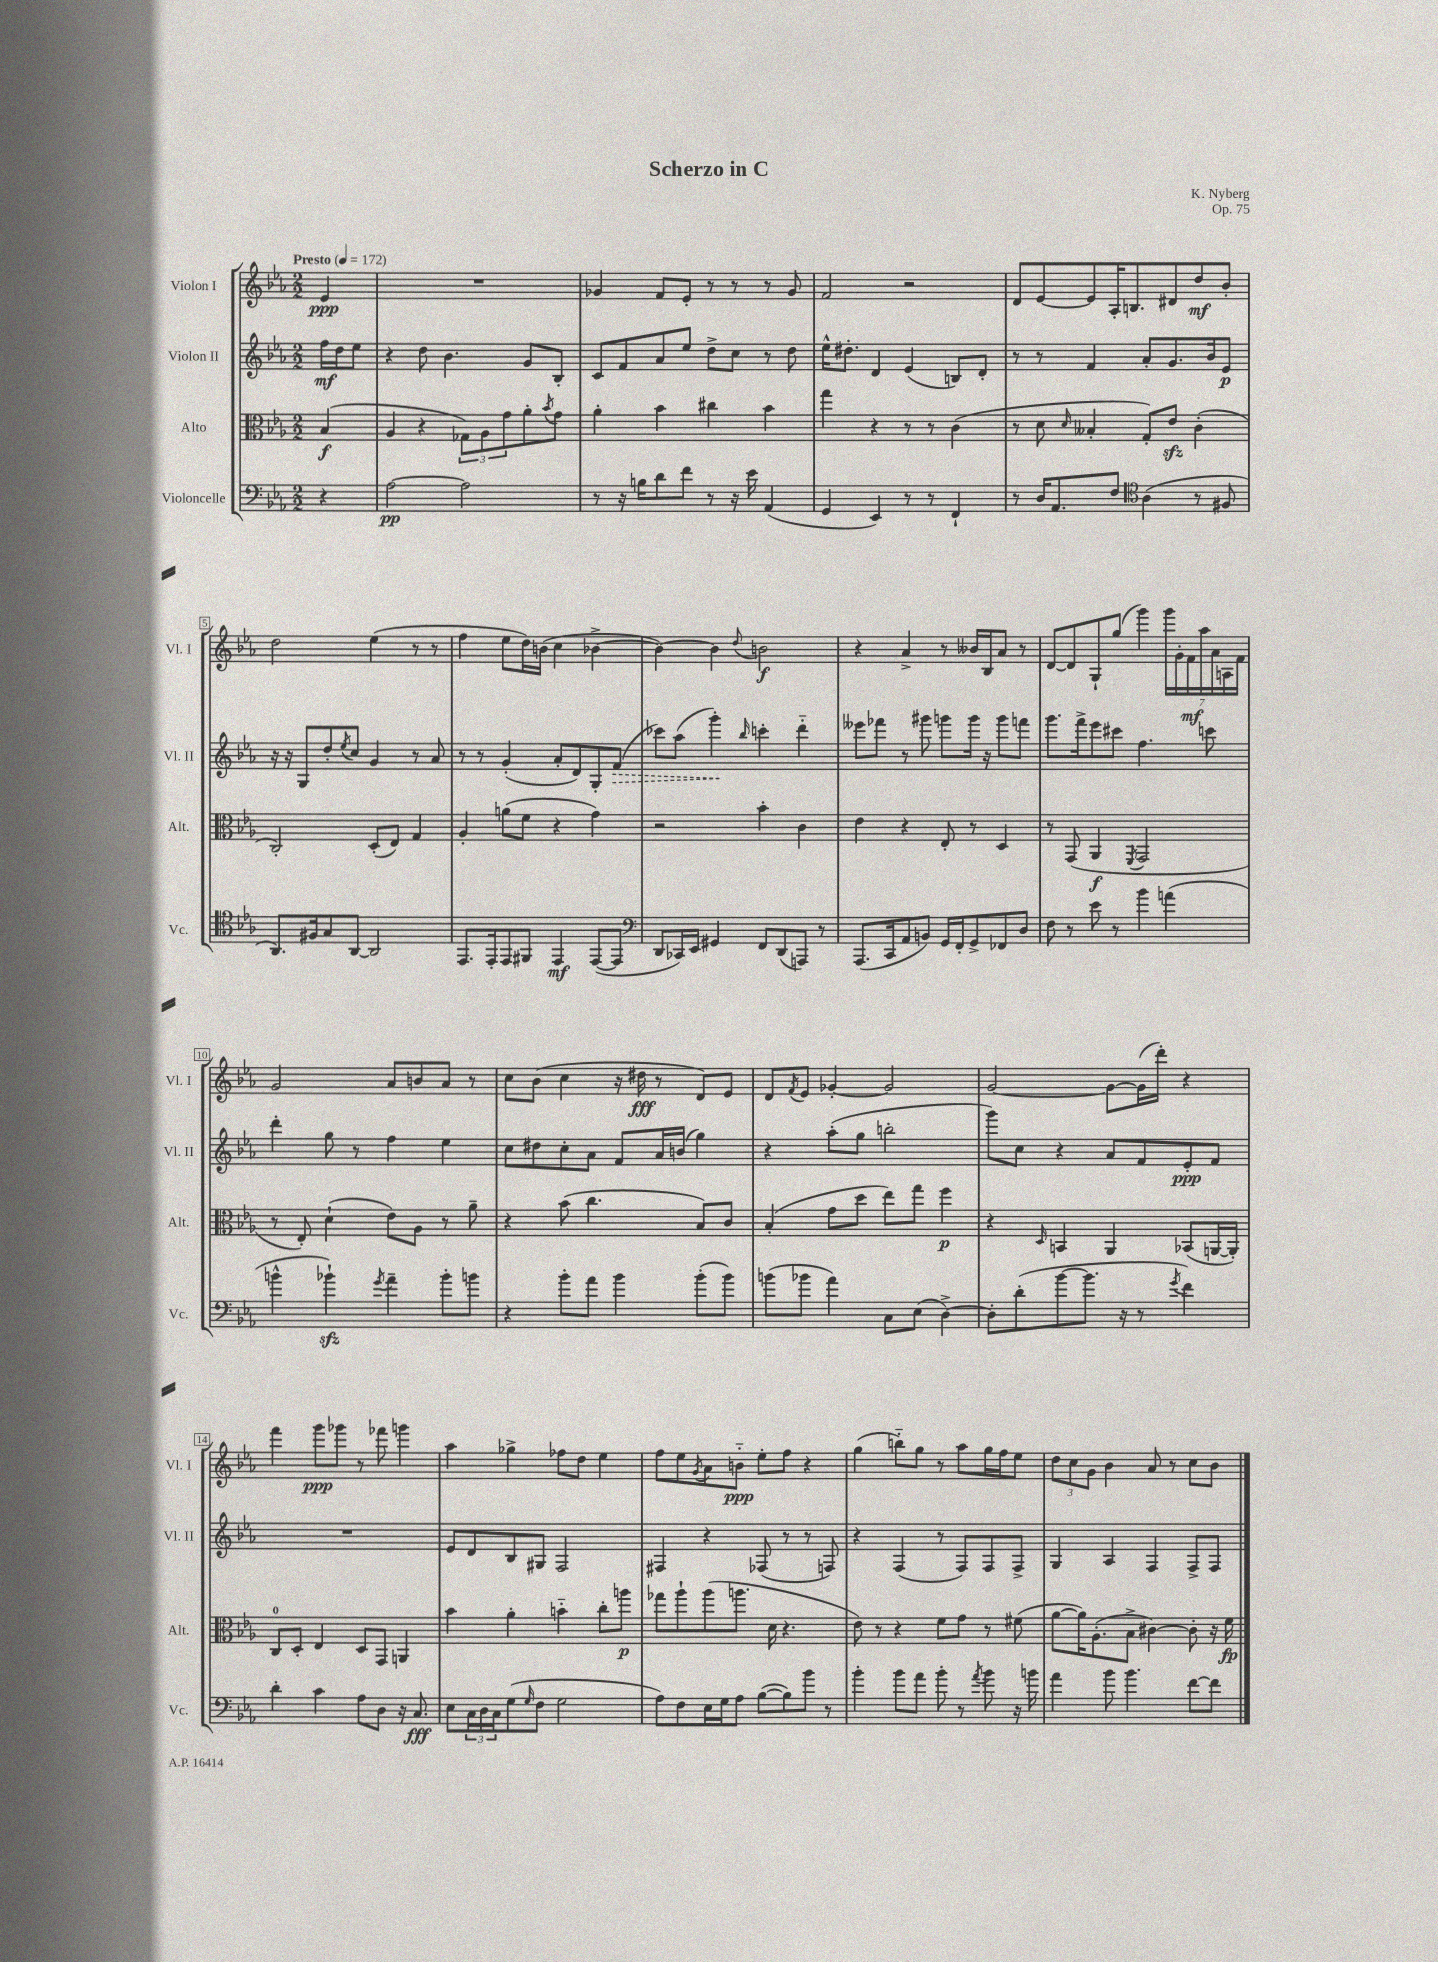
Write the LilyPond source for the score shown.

\header { title = "Scherzo in C" composer = "K. Nyberg" opus = "Op. 75" }
<<
\new StaffGroup <<
\new Staff = "s0" \with { instrumentName = "Violon I" shortInstrumentName = "Vl. I" } {
    \clef treble \key ees \major \numericTimeSignature \time 2/2 \partial 4 \tempo "Presto" 4 = 172
    ees'4\ppp |
    R1 |
    ges'4 f'8 ees'8-. r8 r8 r8 ges'8 |
    f'2 r2 |
    d'8 ees'8~ ees'8 aes16-. b8. dis'8 d''8\mf bes'8-. |
    d''2 ees''4( r8 r8 |
    f''4 ees''8 d''16) b'16( c''4 bes'4~-> |
    bes'4~) bes'4 \appoggiatura { d''8 } b'2\f |
    r4 aes'4-> r8 beses'16 bes16 aes'8 r8 |
    d'8~ d'8 g8-! g''8( g'''4) \tuplet 7/4 { g'''16 g'16-. f'16\mf aes''16 aes'16 a16 f'16 } |
    g'2 aes'8 b'8 aes'8 r8 |
    c''8 bes'8( c''4 r16 dis''16\fff r8 d'8) ees'8 |
    d'8 \acciaccatura { f'8 } ees'8 ges'4~-. ges'2 |
    g'2~ g'8~ g'16( d'''16-.) r4 |
    f'''4 g'''8\ppp ges'''8 r8 fes'''8 g'''4 |
    aes''4 ges''4-> fes''8 d''8 ees''4 |
    f''8 ees''8 \acciaccatura { g'8 } aes'8 b'8-_\ppp ees''8-. f''8 r4 |
    g''4( b''8-_) g''8 r8 aes''8 g''16 f''16 ees''8 |
    \tuplet 3/2 { d''8 c''8 g'8 } bes'4 aes'8 r8 c''8 bes'8 \bar "|." |
}
\new Staff = "s1" \with { instrumentName = "Violon II" shortInstrumentName = "Vl. II" } {
    \clef treble \key ees \major \numericTimeSignature \time 2/2 \partial 4
    f''16\mf d''16 ees''8 |
    r4 d''8 bes'4. g'8 bes8-. |
    c'8 f'8 aes'8 ees''8 d''8-> c''8 r8 d''8 |
    ees''16-^ dis''8.-. d'4 ees'4( b8) d'8-. |
    r8 r8 f'4 aes'8-. g'8. bes'16 ees'8\p |
    r16 r16 g8 d''8-. \acciaccatura { ees''8 } c''8 g'4 r8 aes'8 |
    r8 r8 g'4-.( aes'8-. d'8) g8-. \once \override Hairpin.style = #'dashed-line f'8\>( |
    ces'''8) aes''8( g'''4-.\!) \grace { bes''16 } c'''4-. d'''4-_ |
    eeses'''8 fes'''8 r8 gis'''8 g'''8 g'''16 r16 g'''8 f'''8 |
    g'''8. f'''16-> ees'''8 cis'''8 f''4. c'''8 |
    d'''4-. g''8 r8 f''4 ees''4 |
    c''8 dis''8 c''8-. aes'8 f'8 aes'16 b'16( g''4) |
    r4 aes''8-.( g''8 b''2-. |
    g'''8) c''8 r4 aes'8 f'8 ees'8-.\ppp f'8 |
    R1 |
    ees'8 d'8 bes8 gis8 f2 |
    fis4 r4 fes8( r8 r8 f8) |
    r4 f4( r8 f8) f8 f8-> |
    g4 aes4 f4 f8-> f8 \bar "|." |
}
\new Staff = "s2" \with { instrumentName = "Alto" shortInstrumentName = "Alt." } {
    \clef alto \key ees \major \numericTimeSignature \time 2/2 \partial 4
    bes4\f( |
    aes4 r4 \tuplet 3/2 { ges8) aes8 g'8 } aes'8-. \acciaccatura { bes'8 } g'8 |
    aes'4-. bes'4 cis''4 bes'4 |
    g''4 r4 r8 r8 c'4( |
    r8 d'8 \grace { d'16 } beses4-. g8-.) ees'8\sfz c'4-.( |
    c2-.) d8-.( ees8) g4 |
    aes4-. a'8( f'8 r4 g'4) |
    r2 bes'4-. c'4 |
    ees'4 r4 ees8-. r8 d4 |
    r8 g,8( aes,4\f \acciaccatura { f,8 } g,2 |
    r8 ees8-.) d'4-!( ees'8) aes8 r8 aes'8-- |
    r4 bes'8( c''4. bes8) c'8 |
    bes4-.( g'8 d''8 ees''8) g''8 f''4\p |
    r4 \grace { d16 } b,4 aes,4 bes,8( a,16~ a,16-.) |
    c8-0 d8-. ees4 d8 g,8 a,4 |
    bes'4 aes'4-. b'4-_ c''8-. a''8\p |
    ges''8 aes''8-! aes''8( a''8. d'16 r4. |
    ees'8) r8 r4 f'8 g'8 r8 fis'8( |
    aes'8~ aes'16) aes8.-.( bes8-> cis'4~) cis'8-. r16 f'16\fp \bar "|." |
}
\new Staff = "s3" \with { instrumentName = "Violoncelle" shortInstrumentName = "Vc." } {
    \clef bass \key ees \major \numericTimeSignature \time 2/2 \partial 4
    r4 |
    aes2~\pp aes2 |
    r8 r16 b16 d'8 f'8 r8 r16 ees'16 aes,4( |
    g,4 ees,4) r8 r8 f,4-! |
    r8 d16 aes,8. f8 \clef tenor aes4( r8 fis8 |
    aes,8.) fis16 g8 aes,8~ aes,2 |
    ees,8. ees,16-. ees,8 fis,8 ees,4\mf ees,8~( ees,8 |
    \clef bass d,8 ces,16) ees,16 gis,4 f,8 d,8( a,,8) r8 |
    aes,,8.( c,16 aes,8 b,8) g,16 f,16-. g,8-> fes,8 d8 |
    f8 r8 ees'8 r8 bes'4 a'4( |
    b'4-^ bes'4-!\sfz) \acciaccatura { g'8 } aes'4-- bes'8-. b'8 |
    r4 bes'8-. aes'8 bes'4 bes'8-.( bes'8) |
    b'8( bes'8 aes'4) c8 ees8( d4~->) |
    d8-. d'8-.( bes'8~ bes'8. r16 r8 \acciaccatura { g'8 } f'4) |
    d'4-. c'4 aes8 d8 r16 c8.\fff |
    ees8 \tuplet 3/2 { c16 d16 c16 } g8( \grace { g16 } f8 g2 |
    aes8) f8 ees16 g16 aes8 bes8~( bes8) bes'8 r8 |
    bes'4-. bes'8 aes'8 bes'8-. r8 \acciaccatura { aes'8 } bes'8 r16 b'16 |
    aes'4 bes'8 bes'4. f'8~ f'8 \bar "|." |
}
>>
>>
\layout { \context { \Score \override BarNumber.stencil = #(make-stencil-boxer 0.1 0.3 ly:text-interface::print) } }
